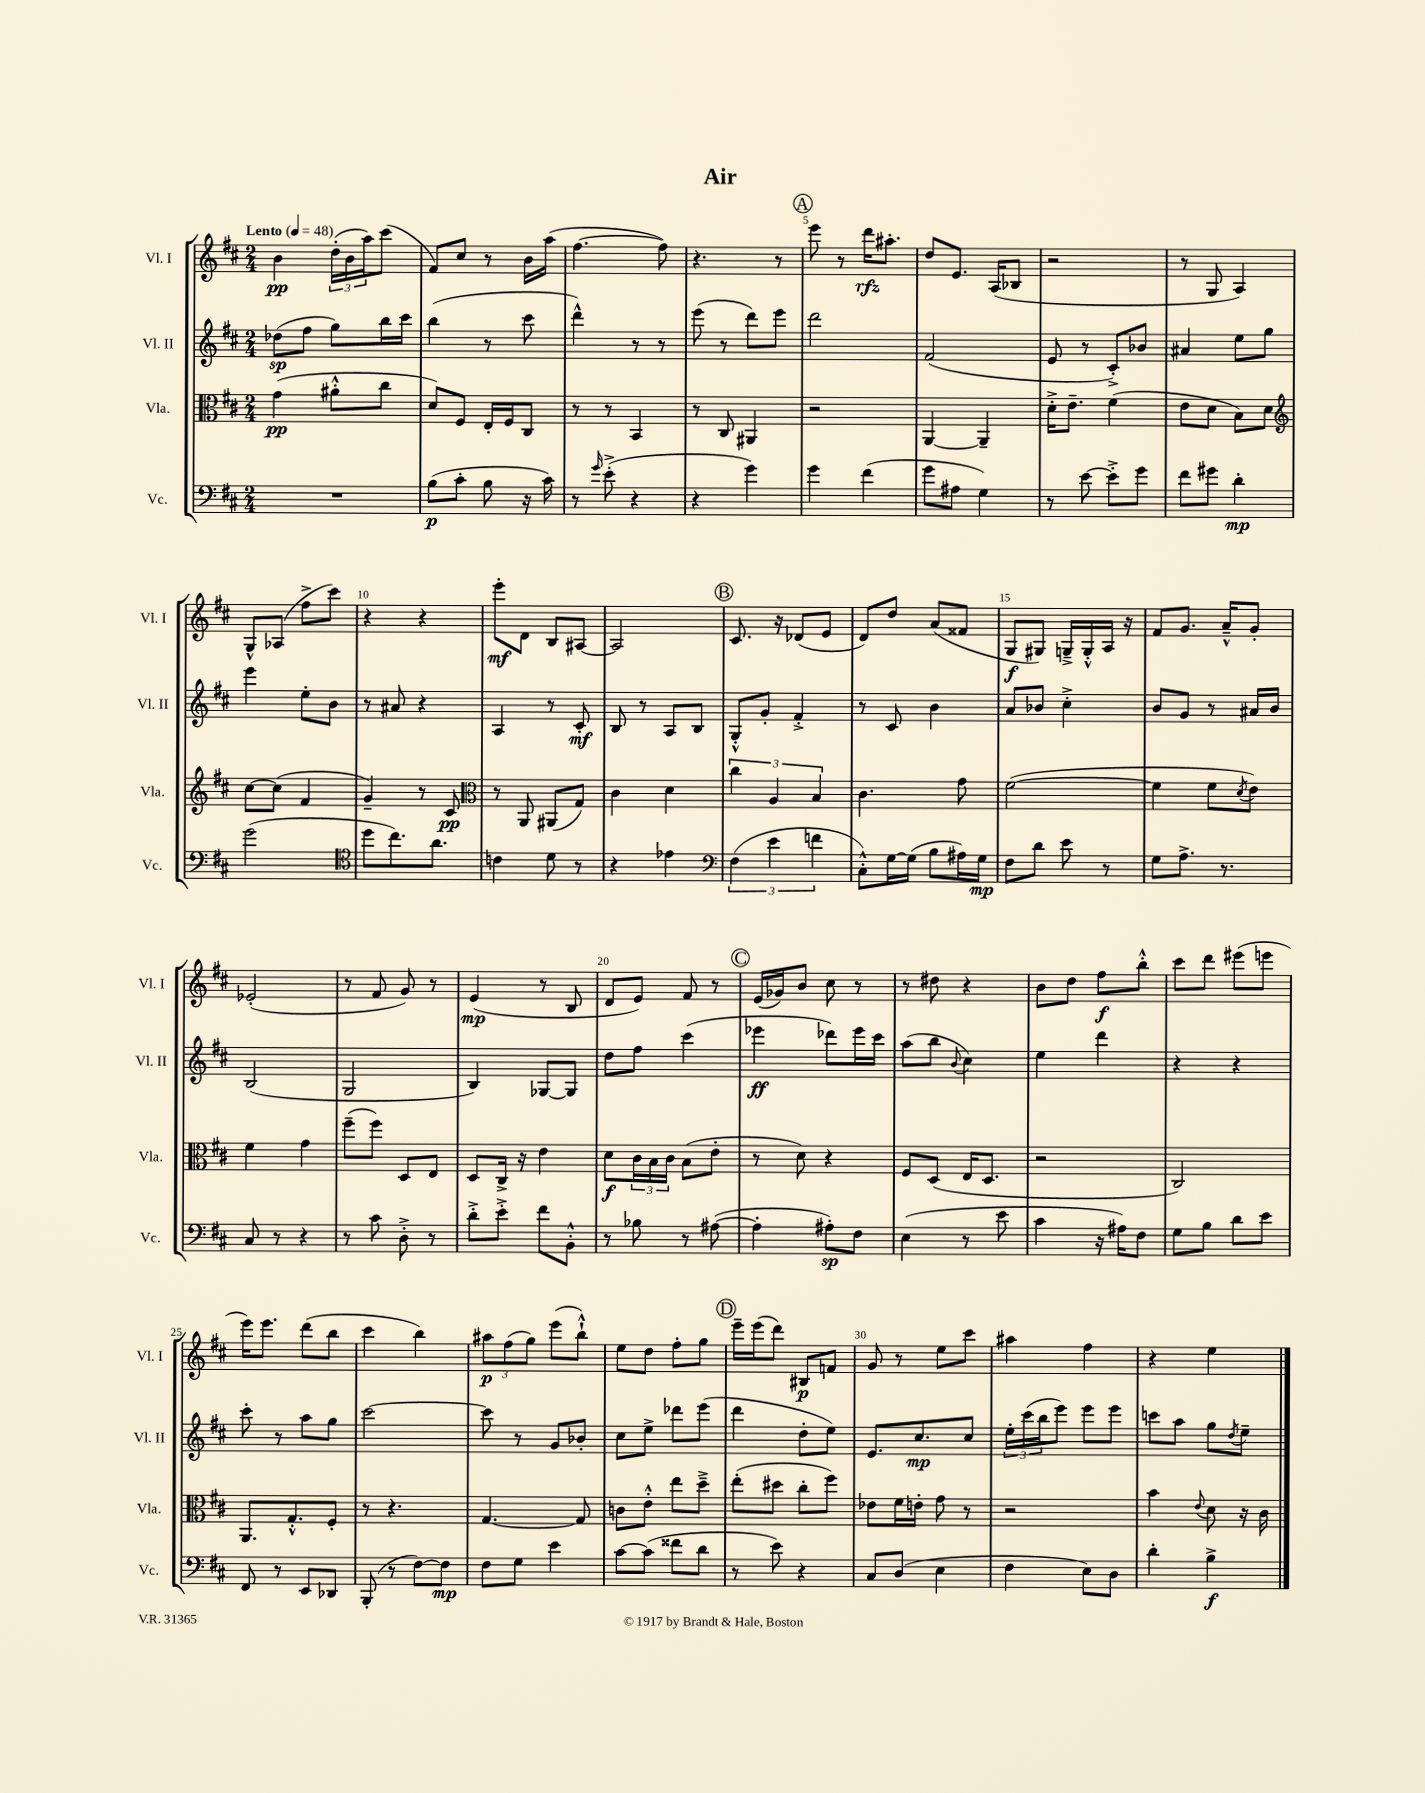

**kern	**kern	**kern	**kern
*staff4	*staff3	*staff2	*staff1
*clefF4	*clefC3	*clefG2	*clefG2
*k[f#c#]	*k[f#c#]	*k[f#c#]	*k[f#c#]
*M2/4	*M2/4	*M2/4	*M2/4
*MM48	*MM48	*MM48	*MM48
2r	(4g	(8dd-	4b
.	.	8ff#	.
.	8a#'^^	8gg)	(24dd'
.	.	.	24b
.	.	.	24aa)
.	8cc#	16bb	(8ccc#
.	.	16ccc#	.
=	=	=	=
(8B	8d)	(4bb	8f#)
8c#'	8F#	.	8cc#
8B	16E'	8r	8r
.	16F#	.	.
16r	8C#	8ccc#	16b
16c#)	.	.	(16aa
=	=	=	=
8r	8r	4ddd^^)	[4.ff#
16qqg	.	.	.
(8e'^	8r	.	.
4r	4BB	8r	.
.	.	8r	8ff#])
=	=	=	=
4r	8r	(8eee	4.r
.	8C#	8r	.
4g)	4AA#	8ddd)	.
.	.	8eee	8r
=	=	=	=
4g	2r	2ddd	8eee
.	.	.	8r
(4f#	.	.	16ddd
.	.	.	8.aa#'
=	=	=	=
8g	[4AA	(2f#	8dd
8A#	.	.	8.e
4G)	4AA~]	.	.
.	.	.	(16A
.	.	.	8B-
=	=	=	=
8r	16d'^	8e	2r
.	8.e~	.	.
[8e	.	8r	.
8e'^]	(4f#	8c#'^)	.
8g	.	8b-	.
=	=	=	=
8f#	8e	4a#	8r
8g#	8d	.	8G
4d'	8B)	8ee	4A)
.	8d	8gg	.
=	=	=	=
*	*clefG2	*	*
(2g	[8cc#	4eee	8G^^
.	(8cc#]	.	(8A-
.	4f#	8ee'	8ff#^
.	.	8b	8ccc#)
=	=	=	=
*clefC4	*	*	*
8dd	4g~)	8r	4r
8.cc#)	.	8a#	.
.	8r	4r	4r
8.a	.	.	.
.	8c#	.	.
=	=	=	=
*	*clefC3	*	*
4c	8r	4A	8eee'
.	8AA	.	8d
8d	(8AA#	8r	8B
8r	8G)	8c#'	[8A#
=	=	=	=
4r	4c#	8B	2A#]
.	.	8r	.
4e-	4d	8A	.
.	.	8B	.
=	=	=	=
*clefF4	*	*	*
(6F#	6cc#	8G'^^	8.c#
.	.	8g'	.
6e	6A	.	.
.	.	.	16r
.	.	4f#'^	(8d-
6f	6B	.	.
.	.	.	8e
=	=	=	=
8C#'^^)	4.c#	8r	8d)
[16G	.	8c#	8dd
(16G]	.	.	.
8B	.	4b	(8a
16A#)	8g	.	8f##
16G	.	.	.
=	=	=	=
8F#	([2f#	8a	8G
8d	.	8b-	8G#)
8e	.	4cc#'^	16G~^
.	.	.	16G'^^
8r	.	.	16A
.	.	.	16r
=	=	=	=
8G	4f#]	8b	8f#
8.A^	.	8g	8.g
.	8f#	8r	.
8.r	.	.	16a~^^
.	8qd	.	.
.	8e)	16a#	8g'
.	.	16b	.
=	=	=	=
8C#	4f#	(2B	(2e-'
8r	.	.	.
4r	4g	.	.
=	=	=	=
8r	(8ff#~	2G	8r
8c#	8ff#)	.	8f#
8D'^	8D	.	8g)
8r	8E	.	8r
=	=	=	=
8d'^	8D	4B)	(4e
8e'^	16C#^	.	.
.	16r	.	.
8f#	4e	[8G-	8r
8BB'^^	.	8G-]	8B
=	=	=	=
8r	8d	8dd	8d
8B-	24c#	8ff#	8e)
.	24B	.	.
.	24c#	.	.
8r	(8B	(4ccc#	8f#
([8A#	8e'	.	8r
=	=	=	=
4A#']	8r	4eee-	(16e
.	.	.	16g-)
.	8d)	.	8b
8A#')	4r	8ddd-)	8cc#
8F#	.	16eee-	8r
.	.	16ccc#	.
=	=	=	=
(4E	8F#	(8aa	8r
.	(8D	8bb	8dd#
.	.	8qqb	.
8r	16E	4cc#)	4r
.	8.D	.	.
8e	.	.	.
=	=	=	=
4c#	2r	4ee	8b
.	.	.	8dd
16r	.	4ddd	8ff#
16A#)	.	.	.
8F#	.	.	8bb'^^
=	=	=	=
8G	2C#)	4r	8ccc#
8B	.	.	8ddd
8d	.	4r	(8eee#
8e	.	.	8eee
=	=	=	=
8FF#	8.AA	8ccc#'	16eee)
.	.	.	8.eee
8r	.	8r	.
.	8.G'^^	.	.
8EE	.	8aa	(8ddd
8DD-	8F#'	8gg	8bb
=	=	=	=
(8BBB'	8r	[2ccc#	4ccc#
8r	4.r	.	.
[8F#)	.	.	4bb)
8F#]	.	.	.
=	=	=	=
8F#	[4.G	8ccc#]	12aa#
.	.	.	(12ff#
8G	.	8r	.
.	.	.	12gg)
4e	.	8g	(8eee
.	8G]	8b-'	8bb`^^)
=	=	=	=
[8c#	8c	8cc#	8ee
(8c#]	8e'^^	8ee^	8dd
8f##	8ee	8ddd-	8ff#'
8d	8dd~^	(8eee	8gg
=	=	=	=
8r	(8ee'	4ddd	16eee~
.	.	.	(16eee
8e)	8dd#	.	8ddd)
4r	8cc#'	8dd'	8B#
.	8ff#)	8ee)	8f
=	=	=	=
8C#	8e-	8.e	8g
(8D	16f#	.	8r
.	16e'	8.cc#	.
4E	8g	.	8ee
.	8r	8cc#	8ccc#
=	=	=	=
4F#	2r	24ee'	4aa#
.	.	(24ccc#	.
.	.	24bb	.
.	.	8eee)	.
8E)	.	8eee	4ff#
8D	.	8eee	.
=	=	=	=
4d'	4b	8ccc	4r
.	.	8aa	.
.	8qqe	.	.
4B^	8d	8gg	4ee
.	.	8qdd	.
.	16r	8ee~	.
.	16c#	.	.
==	==	==	==
*-	*-	*-	*-
